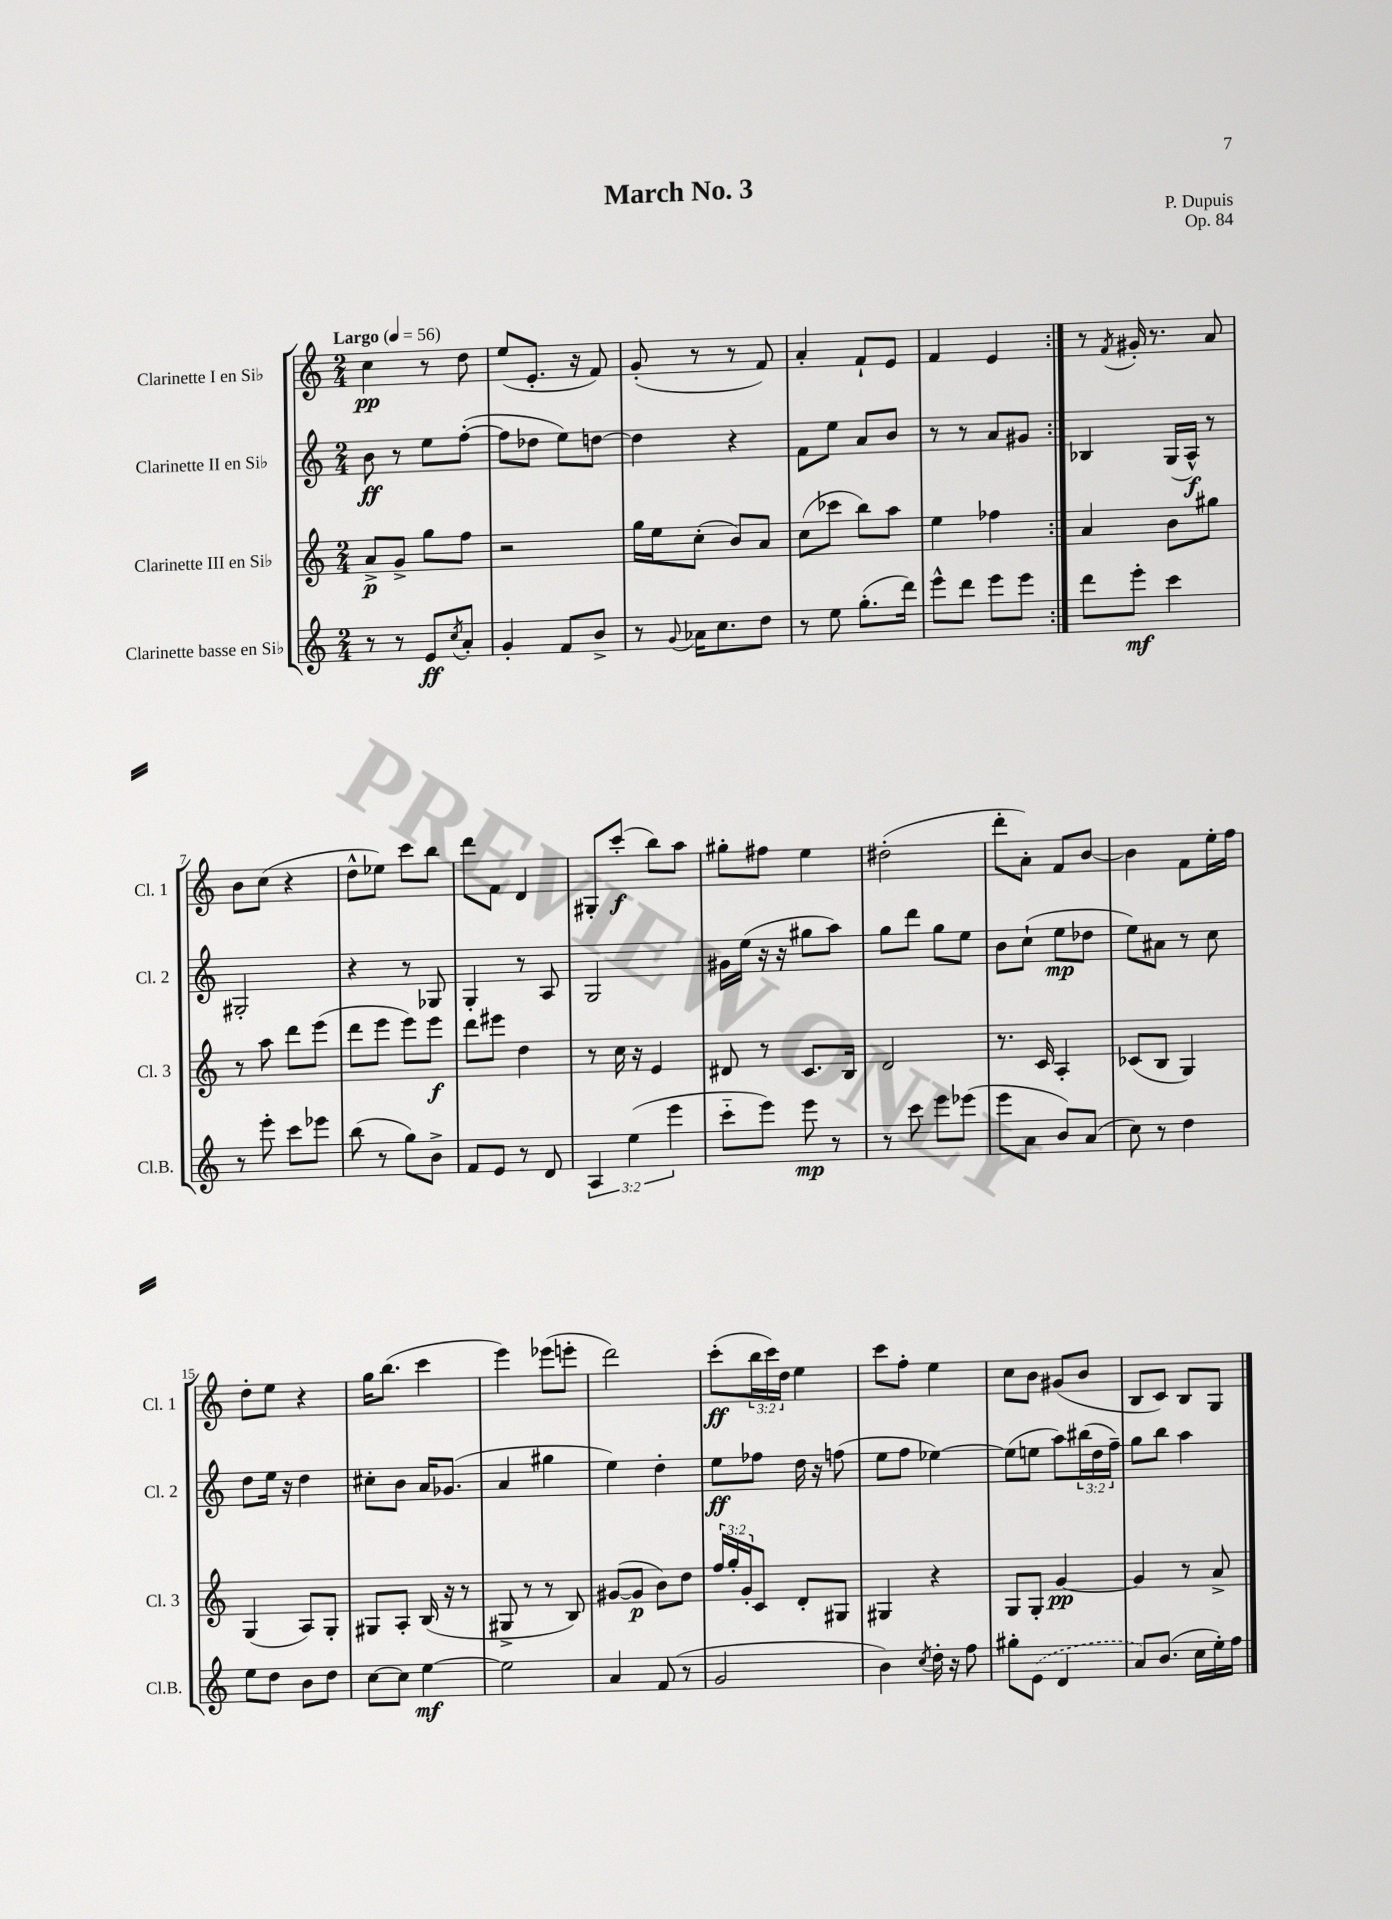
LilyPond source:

\header { title = "March No. 3" composer = "P. Dupuis" opus = "Op. 84" }
<<
\new StaffGroup <<
\new Staff = "s0" \with { instrumentName = "Clarinette I en Sib" shortInstrumentName = "Cl. 1" } {
    \clef treble \key c \major \numericTimeSignature \time 2/4 \override Staff.TupletNumber.text = #tuplet-number::calc-fraction-text \tempo "Largo" 4 = 56
    \repeat volta 2 { c''4\pp r8 d''8 |
    e''8( e'8.-. r16 f'8) |
    g'8-.( r8 r8 f'8) |
    a'4-. f'8-! e'8 |
    f'4 e'4 | }
    r8 \acciaccatura { f'8 } gis'16-. r8. a'8 |
    b'8 c''8( r4 |
    d''8-^ ees''8) c'''8 b''8 |
    d'''8 f'8 d'4 |
    gis8-. c'''8-.\f( b''8) a''8 |
    gis''8-. fis''8 e''4 |
    dis''2-.( |
    d'''8-. a'8-.) f'8 b'8~ |
    b'4 f'8 e''16-. f''16 |
    d''8-. e''8 r4 |
    g''16 b''8.( c'''4 |
    e'''4) ees'''8( e'''8-. |
    d'''2) |
    c'''8-.\ff( \tuplet 3/2 { b''16 c'''16) d''16 } e''4 |
    c'''8 f''8-. e''4 |
    c''8 b'8 gis'8( b'8 |
    b8 c'8) b8 g8 \bar "|." |
}
\new Staff = "s1" \with { instrumentName = "Clarinette II en Sib" shortInstrumentName = "Cl. 2" } {
    \clef treble \key c \major \numericTimeSignature \time 2/4 \override Staff.TupletNumber.text = #tuplet-number::calc-fraction-text
    \repeat volta 2 { b'8\ff r8 e''8 f''8~-.( |
    f''8 des''8 e''8) d''8~ |
    d''4 r4 |
    f'8 e''8 a'8 b'8 |
    r8 r8 a'8 gis'8 | }
    bes4 g16( a16-^\f) r8 |
    gis2-. |
    r4 r8 ges8 |
    g4-. r8 a8 |
    g2 |
    gis'16 e''16( r16 r16 gis''8 a''8) |
    g''8 d'''8 g''8 e''8 |
    b'8 c''8-!( e''8\mp des''8 |
    e''8) ais'8 r8 c''8 |
    d''8 e''16 r16 d''4 |
    cis''8-. b'8 a'16 ges'8.( |
    a'4 gis''4 |
    e''4) d''4-. |
    e''8\ff fes''8 d''16 r16 f''8( |
    e''8 f''8 ees''4~) |
    ees''8( e''8 a''8) \tuplet 3/2 { bis''16( d''16 f''16--) } |
    g''8 b''8 a''4 \bar "|." |
}
\new Staff = "s2" \with { instrumentName = "Clarinette III en Sib" shortInstrumentName = "Cl. 3" } {
    \clef treble \key c \major \numericTimeSignature \time 2/4 \override Staff.TupletNumber.text = #tuplet-number::calc-fraction-text
    \repeat volta 2 { a'8->\p g'8-> g''8 f''8 |
    r2 |
    g''16 e''16 c''8-.( b'8) a'8 |
    c''8( ces'''8 b''8) a''8 |
    e''4 fes''4 | }
    a'4 b'8 gis''8 |
    r8 a''8 d'''8 e'''8( |
    d'''8 e'''8 e'''8) e'''8\f |
    d'''8 eis'''8 d''4 |
    r8 c''16 r16 e'4 |
    dis'8 r8 c'8. b16 |
    d'2 |
    r8. c'16 a4-. |
    ces'8( b8 g4) |
    g4( a8) g8-. |
    gis8 a8-. b16( r16 r8 |
    gis8-> r8 r8 b8) |
    gis'8~( gis'8\p b'8) d''8 |
    \tuplet 3/2 { f''16 g''16-. g'16-. } c'8 d'8-. gis8 |
    gis4 r4 |
    g8 g8-. g'4~\pp |
    g'4 r8 a'8-> \bar "|." |
}
\new Staff = "s3" \with { instrumentName = "Clarinette basse en Sib" shortInstrumentName = "Cl.B." } {
    \clef treble \key c \major \numericTimeSignature \time 2/4 \override Staff.TupletNumber.text = #tuplet-number::calc-fraction-text
    \repeat volta 2 { r8 r8 e'8\ff \acciaccatura { c''8 } a'8-. |
    g'4-. f'8 b'8-> |
    r8 \appoggiatura { g'8 } aes'16 c''8. d''8 |
    r8 e''8 g''8.-.( d'''16) |
    e'''8-^ d'''8 e'''8 e'''8 | }
    d'''8 e'''8-.\mf c'''4 |
    r8 e'''8-. c'''8 ees'''8 |
    b''8( r8 g''8) b'8-> |
    f'8 e'8 r8 d'8 |
    \tuplet 3/2 { a4 e''4( e'''4 } |
    c'''8-_ e'''8) e'''8\mp r8 |
    r8 c'''8 e'''8 ees'''8( |
    e'''8 a'8 b'8) a'8( |
    c''8) r8 d''4 |
    e''8 d''8 b'8 d''8 |
    c''8~ c''8 e''4~\mf |
    e''2 |
    a'4 f'8( r8 |
    g'2 |
    b'4) \acciaccatura { c''8 } d''16-. r16 f''8 |
    gis''8-. \once \slurDashed e'8( d'4 |
    a'8) b'8.( c''16 e''16-.) f''16 \bar "|." |
}
>>
>>
